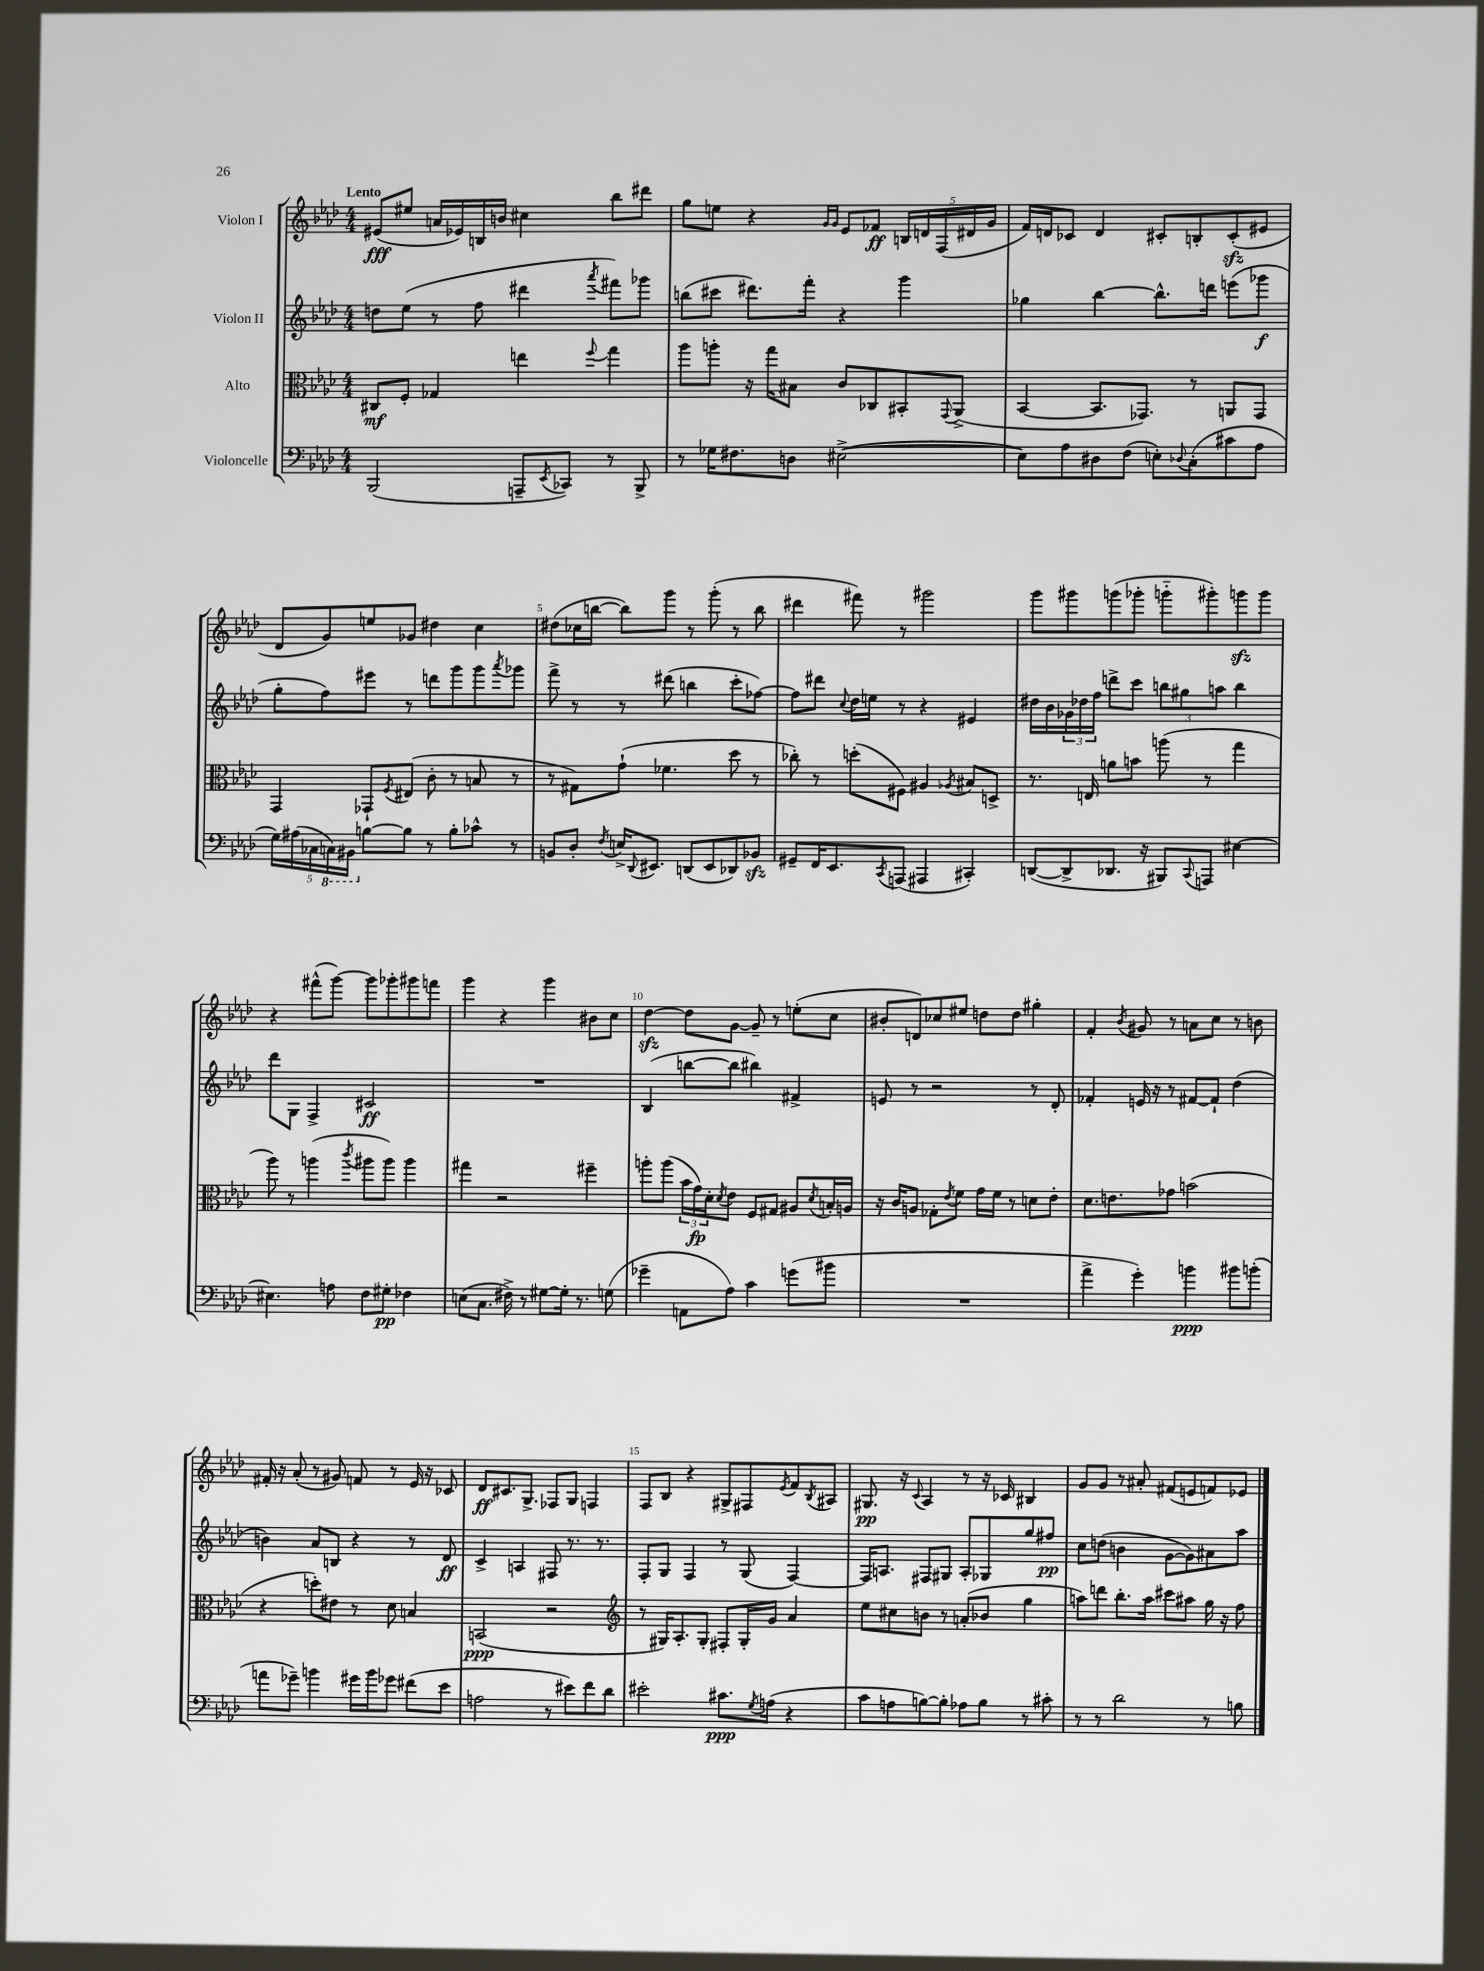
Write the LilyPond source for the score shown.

<<
\new StaffGroup <<
\new Staff = "s0" \with { instrumentName = "Violon I" } {
    \clef treble \key aes \major \numericTimeSignature \time 4/4 \tempo "Lento"
    eis'8\fff( eis''8 a'16 ees'16) b16 b'16 cis''4 bes''8 dis'''8 |
    g''8 e''8 r4 \grace { g'16 g'16 } ees'8 fes'8\ff \tuplet 5/4 { b16 d'16 f16( dis'16 g'16 } |
    f'16) d'16 ces'8 d'4 cis'8-. b8-. cis'8-.\sfz( eis'8 |
    des'8 g'8) e''8 ges'8 dis''4 c''4 |
    dis''8( ces''16 b''16~ b''8) g'''8 r8 g'''8-.( r8 b''8 |
    dis'''4 fis'''8) r8 gis'''2 |
    g'''8 gis'''8 g'''8( ges'''8-. g'''8-_ gis'''8-.) g'''8\sfz g'''8 |
    r4 fis'''8-^( g'''8~) g'''8 ges'''8-. gis'''8 f'''8 |
    g'''4 r4 g'''4 bis'8 c''8 |
    des''4~\sfz des''8 g'8~ g'8-- r8 e''8-.( c''8 |
    bis'8-. d'8) ces''8 eis''8 d''8 d''8 gis''4-. |
    f'4-. \acciaccatura { bes'8 } gis'8 r8 a'8 c''8 r8 b'8 |
    fis'16-. r16 aes'8-.( r8 gis'8) f'8 r8 ees'16 r16 ces'8 |
    des'8\ff cis'8. g8.-> fes8 g8 f4 |
    f8 bes8 r4 gis8-> fis8 \acciaccatura { ees'8 } f'8 \acciaccatura { bes8 } ais8 |
    gis8.\pp r16 \appoggiatura { c'8 } aes4 r8 r16 ces'16 bis4 |
    g'8 g'8 r8 ais'8-. fis'8( e'8 f'8) ees'8 \bar "|." |
}
\new Staff = "s1" \with { instrumentName = "Violon II" } {
    \clef treble \key aes \major \numericTimeSignature \time 4/4
    d''8 ees''8( r8 f''8 dis'''4 \acciaccatura { aes'''8 } fis'''8) ges'''8 |
    b''8( cis'''8 dis'''8.) f'''16-. r4 g'''4 |
    ges''4 bes''4~ bes''8.-^ d'''16 e'''8( ges'''8\f |
    g''8-. f''8) eis'''8 r8 d'''8 g'''8 g'''8 \acciaccatura { aes'''8 } ges'''8 |
    f'''8-> r8 r8 dis'''8( b''4 c'''8-. fes''8~) |
    fes''8 dis'''8 \appoggiatura { c''8 } des''16 e''16 r8 r4 eis'4 |
    dis''16 bes'16 \tuplet 3/2 { ges'16 des''16 f''16 } d'''8-> c'''8 \tuplet 3/2 { b''8 gis''8 a''8 } b''4 |
    des'''8 g8 f4-> cis'2\ff |
    R1 |
    bes4( b''8~ b''8 bis''4) fis'4-> |
    e'8 r8 r2 r8 des'8-. |
    fes'4-. e'16 r16 r8 fis'8~ fis'8-! des''4( |
    b'4) aes'8 b8 r4 r8 des'8\ff |
    c'4-> a4 fis8 r8. r8. |
    f8-. g8 f4 r8 g8( f4~) |
    f16 a8. fis8 gis8 a8-. ges8 g''8 fis''8\pp |
    c''8 d''8( b'4 g'8~ g'8) ais'8 aes''8 \bar "|." |
}
\new Staff = "s2" \with { instrumentName = "Alto" } {
    \clef alto \key aes \major \numericTimeSignature \time 4/4
    cis8\mf f8-. ges4 e''4 \appoggiatura { f''8 } g''4 |
    aes''8 a''8-. r16 g''16 bis8 c'8 ces8 bis,8-. \appoggiatura { g,8 } aes,8->( |
    bes,4~ bes,8. ges,8.) r8 a,8 ges,8 |
    g,4 ges,8-! \acciaccatura { f8 } eis8( c'8-. r8 b8 r8 |
    r8 gis8) g'8-!( fes'4. des''8 r8 |
    ces''8-.) r8 d''8-.( fis8) ais4 \acciaccatura { aes8 } bis8 d8-> |
    r8. e16 a'8 b'8 a''8( r8 g''4 |
    aes''8) r8 a''4( \acciaccatura { c'''8 } ais''8 ais''8) ais''4 |
    gis''4 r2 fis''4-- |
    a''8-. a''8( \tuplet 3/2 { bes'16 g'16\fp) des'16-. } \acciaccatura { des'8 } ees'8 f8 gis8 ais8 \acciaccatura { des'8 } b16-. a16 |
    r16 c'16 a8 ges8-. \acciaccatura { ees'8 } f'8 g'16 f'16 r8 d'8 ees'8-. |
    des'8. e'8. ges'8 b'2( |
    r4 d''8-.) eis'8 r8 des'8 b4 |
    b,2\ppp( r2 |
    \clef treble r8 gis16) aes8.-. gis8-. fis8-. gis16-. g'16 aes'4 |
    ees''8 cis''8 b'8 r8 a'8-.( bes'8 g''4 |
    a''8) d'''8 bes''8.-. a''16 cis'''8 ais''8 g''16 r16 f''8 \bar "|." |
}
\new Staff = "s3" \with { instrumentName = "Violoncelle" } {
    \clef bass \key aes \major \numericTimeSignature \time 4/4
    bes,,2( a,,8-- \acciaccatura { ees,8 } ces,8) r8 bes,,8-> |
    r8 ges16 fis8. d8 eis2~->( |
    eis8) aes8 dis8 f8( e8-.) \appoggiatura { des8 } c8-.( cis'8 aes8 |
    \tuplet 5/4 { g16) ais16( ces16 \ottava #-1 c,!16) bis,,16 \ottava #0 } b8~ b8 r8 b8-. ces'8-^ r8 |
    b,8 des8-. \acciaccatura { f8 } e16-> \appoggiatura { des,8 } eis,8. d,8( eis,8 des,8) bes,8\sfz |
    gis,8-- f,16 ees,8. \acciaccatura { c,8 } a,,8( ais,,4 cis,4-.) |
    d,8~( d,8-> des,8. r16 bis,,8) \appoggiatura { c,8 } a,,8 eis4~ |
    eis4. a8 f8 gis8-.\pp fes4 |
    e8( c8. fis16->) r8 gis8~ gis16-. r8. g8( |
    ges'4-- a,8 aes8) c'4 g'8( bis'8 |
    R1 |
    aes'4-> g'4-.) b'4\ppp bis'8 b'8-.( |
    a'8 ges'8--) b'4 gis'16 b'16 ges'8 fis'8( ees'8 |
    a2 r8 eis'8) f'8 des'8 |
    eis'2-. cis'8.\ppp \acciaccatura { g8 } a16( r4 |
    c'8 a8 b8~) b8-. aes8 b8 r8 cis'8-. |
    r8 r8 des'2 r8 b8 \bar "|." |
}
>>
>>
\layout { \context { \Score \override BarNumber.break-visibility = ##(#f #t #t) barNumberVisibility = #(every-nth-bar-number-visible 5) } }
